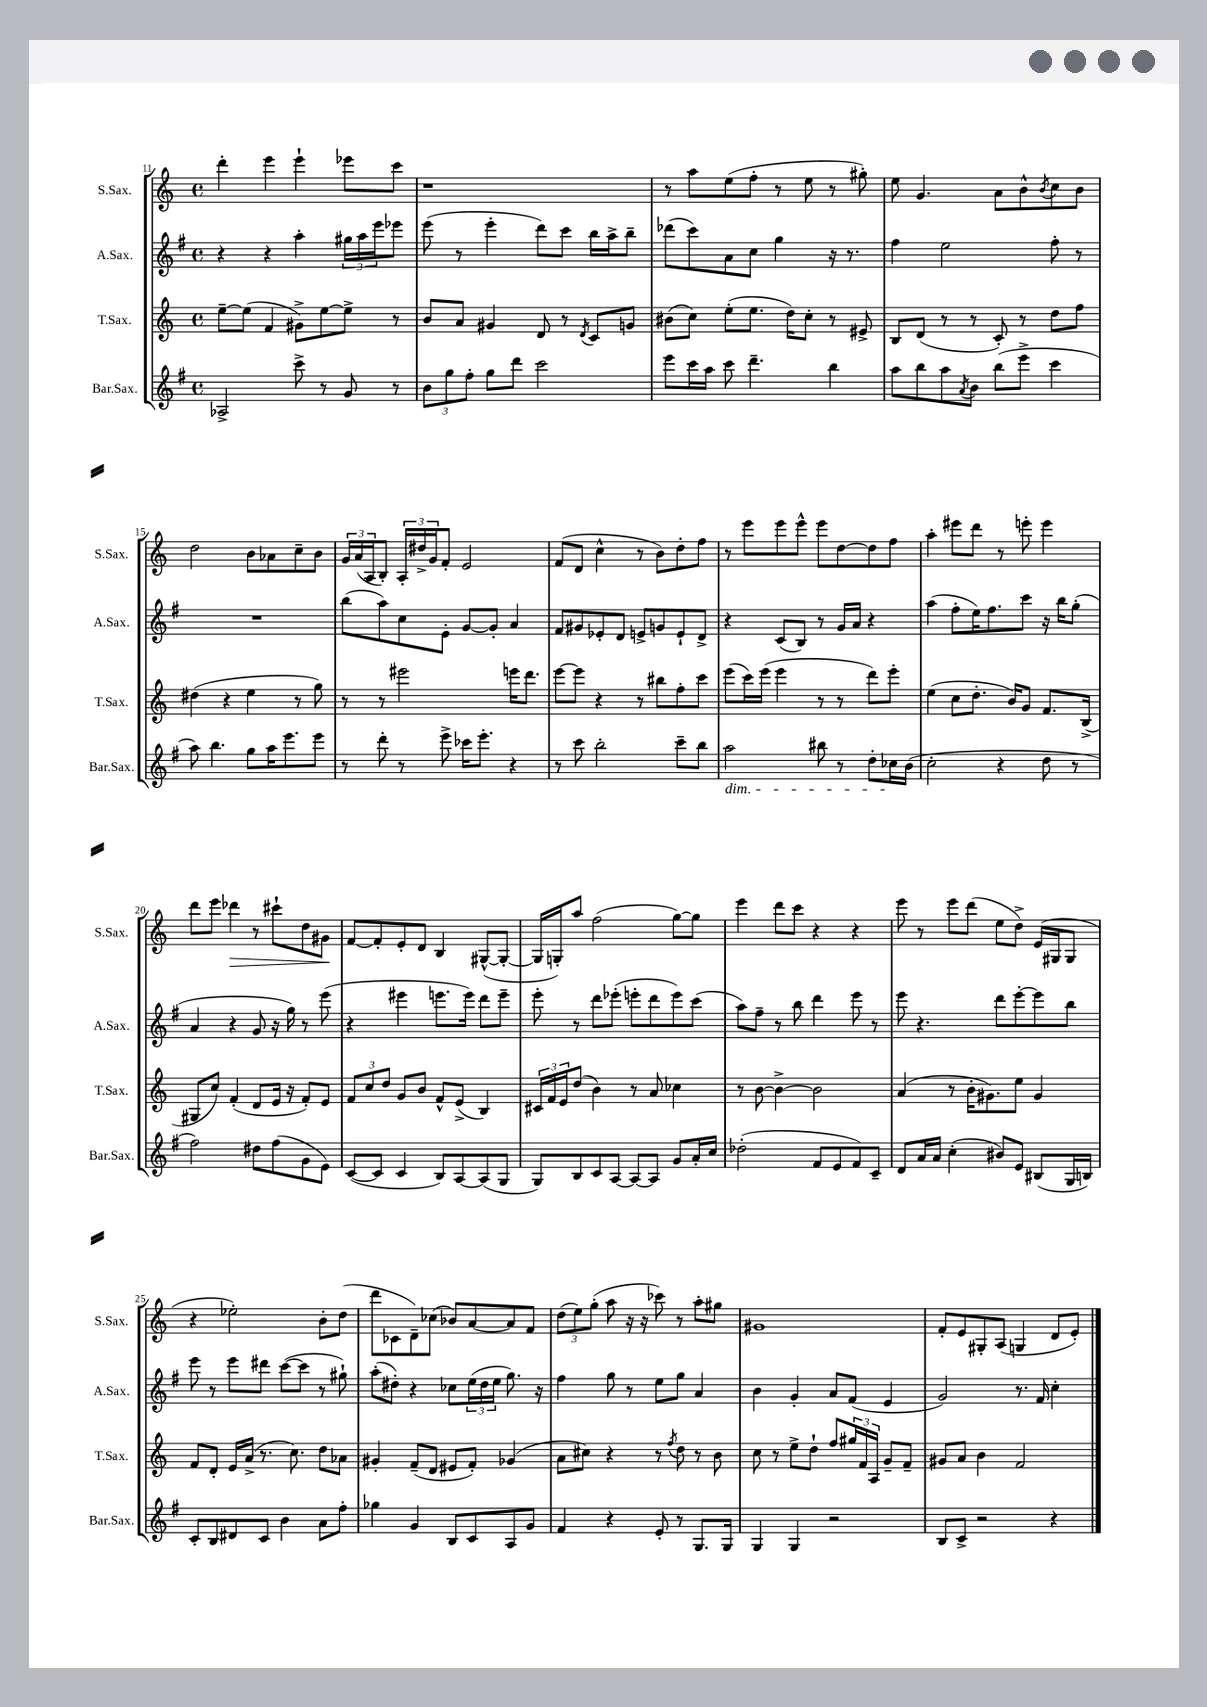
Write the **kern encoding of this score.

**kern	**kern	**kern	**kern	**dynam
*part4	*part3	*part2	*part1	*part1
*staff4	*staff3	*staff2	*staff1	*staff1
*I"Bar.Sax.	*I"T.Sax.	*I"A.Sax.	*I"S.Sax.	*
*I'Bar.Sax.	*I'T.Sax.	*I'A.Sax.	*I'S.Sax.	*
*clefG2	*clefG2	*clefG2	*clefG2	*
*k[f#]	*k[]	*k[f#]	*k[]	*
*M4/4	*M4/4	*M4/4	*M4/4	*
*met(c)	*met(c)	*met(c)	*met(c)	*
=11	=11	=11	=11	=11
2A-X^/	[8ee~\L	4r	4ddd'\	.
.	(8ee\J]	.	.	.
.	4f/	4r	4eee\	.
8ccc^\	8g#X^\L)	4aa'\	4eee`\	.
8r	[8ee\	.	.	.
8g/	8ee^\J]	24gg#X\LL	8eee-X\L	.
.	.	24aa\	.	.
.	.	24eee\J	.	.
8r	8r	8eee-X\J	8ccc\J	.
=12	=12	=12	=12	=12
12b\L	8b/L	(8eee\	1r	.
12gg\	.	.	.	.
.	8a/J	8r	.	.
12ff#'\J	.	.	.	.
8gg\L	4g#X/	4eee'\	.	.
8ddd\J	.	.	.	.
2ccc\	8d/	8ddd\L)	.	.
.	8r	8ccc\J	.	.
.	8qd/	.	.	.
.	8c/L	16bb\LL	.	.
.	.	16aa^\J	.	.
.	8gn/J	8bb~\J	.	.
=13	=13	=13	=13	=13
8eee\L	(8b#X\L	(8ddd-X\L	8r	.
16ccc\L	8cc\J)	8ccc\)	8aa\L	.
16aa\JJ	.	.	.	.
8ccc\	(8ee'\L	8a\	(8ee\	.
4.ddd~\	8.ee\J	8cc\J	8ff'\J	.
.	.	4gg\	8r	.
.	16dd\KL)	.	.	.
.	8cc'\J	.	8ee\	.
4bb\	8r	16r	8r	.
.	.	8.r	.	.
.	8e#X^/	.	8gg#X'\)	.
=14	=14	=14	=14	=14
8aa\L	8B/L	4ff#\	8ee\	.
8bb\	(8d/J	.	4.g/	.
8aa\	8r	2ee\	.	.
8qa/	.	.	.	.
8b\J	8r	.	.	.
(8bb\L	8c'/)	.	8a\L	.
8eee^\J	8r	.	8b^^\	.
.	.	.	8qb/	.
4ccc\	8dd\L	8ff#'\	8cc\	.
.	8ff\J	8r	8b\J	.
!!LO:LB:g=z
=15	=15	=15	=15	=15
8aa\)	(4dd#X\	1r	2dd\	.
4.bb\	.	.	.	.
.	4r	.	.	.
8gg\L	4ee\	.	8b\L	.
16aa\K	.	.	8a-X\	.
8.eee\	.	.	.	.
.	8r	.	8cc~\	.
8eee\J	8gg\)	.	8b\J	.
=16	=16	=16	=16	=16
8r	8r	(8bb\L	24g/LL	.
.	.	.	(24a/	.
.	.	.	24A/J	.
8ddd'\	8r	8aa\)	8B'/J)	.
8r	2eee#X\	8cc\	24A'/LL	.
.	.	.	24dd#X^/	.
.	.	.	24g/J	.
8eee^\	.	8e'\J	8f'/J	.
16ccc-X\KL	.	[8g/L	2e/	.
8.eee'\J	.	.	.	.
.	.	8g'/J]	.	.
4r	16eeen\KL	4a/	.	.
.	8.ddd\J	.	.	.
=17	=17	=17	=17	=17
8r	[8eee\L	8f#/L	(8f/L	.
8ccc\	8eee\J]	8g#X/	8d/J	.
2bb'\	4r	8e-X'/	4cc^^\	.
.	.	8d/J	.	.
.	8r	8en^/L	8r	.
.	8bb#X\L	8gn/	8b\L)	.
8ccc~\L	8ff'\	8e`/	8dd'\	.
8bb\J	8ccc\J	8d^/J	8ff\J	.
=18	=18	=18	=18	=18
!LO:TX:b:i:t=dim.	!	!	!	!
2aa\	(8eee\L	4r	8r	.
.	16ccc\L)	.	8eee\L	.
.	(16eee\JJ	.	.	.
.	4eee\	(8c/L	8eee\	.
.	.	8B/J)	8eee^^\J	.
8bb#X\	8r	8r	8eee\L	.
8r	8r	16g/LL	[8dd\	.
.	.	16a/JJ	.	.
8dd'\L	8ddd\L)	4r	8dd\]	.
16cc-X\L	8eee'\J	.	8ff\J	.
(16b\JJ	.	.	.	.
=19	=19	=19	=19	=19
2cc'\	(4ee\	(4aa\	4aa'\	.
.	8cc\L	8ff#'\L	8eee#X\L	.
.	8.dd'\J	16ee\K)	8ddd\J	.
.	.	8.ff#\	.	.
4r	.	.	8r	.
.	16b/KL)	.	.	.
.	8g/J	8ccc\J	8eeen'\	.
8dd\	8.f/L	16r	4eee\	.
.	.	16bb\KL	.	.
8r	.	(8gg'\J	.	.
.	(16B^/Jk	.	.	.
!!LO:LB:g=z
=20	=20	=20	=20	=20
2ff#\)	8G#X/L	4a/	8ddd\L	.
.	8cc/J)	.	8eee\J	.
!	!	!	!	!LO:HP:b
.	(4f'/	4r	4ddd-X\	>
8dd#X\L	8d/L	8g/	8r	.
(8ff#\	16e/Jk	16r	8ccc#X`\L	.
.	16r	16gg\)	.	.
8g\	8f'/L)	8r	8dd\	.
8e\J)	8e/J	(8eee\	8g#X\J	.
.	.	.	.	]
=21	=21	=21	=21	=21
([8c/L	12f/L	4r	[8f/L	.
.	12cc/	.	.	.
8c/J]	.	.	8f'/]	.
.	12dd/J	.	.	.
4c/	8g/L	4eee#X\	8e'/	.
.	8b/J	.	8d/J	.
8B/L)	8f^^/L	8.eeen\L	4B/	.
[8A/	(8e^/J	.	.	.
.	.	16eee\Jk)	.	.
(8A/]	4B/)	8ddd\L	([8G#X^^/L	.
8G/J	.	8eee~\J	8G#'/J_	.
=22	=22	=22	=22	=22
8G/L)	24c#X/LL	8eee'\	16G#/LL]	.
.	24f/	.	.	.
.	.	.	16Gn'/J)	.
.	24e/J	.	.	.
8B/	(8dd/J	8r	8aa/J	.
8c/	4b\)	8ddd\L	(2ff\	.
[8A/J	.	(8eee-X'\J	.	.
8A/L_	8r	8eeen'\L	.	.
8A/J]	8a/	8ddd\	.	.
8g/L	4cc-X\	8eee\)	[8gg\L)	.
16a'/L	.	(8ccc\J	8gg\J]	.
16cc/JJ	.	.	.	.
=23	=23	=23	=23	=23
(2dd-X'\	8r	8aa\L)	4eee\	.
.	[8b\	8ff#~\J	.	.
.	4b^\_	8r	8ddd\L	.
.	.	8bb\	8ccc\J	.
8f#/L	2b\]	4ddd\	4r	.
8e/	.	.	.	.
8f#/)	.	8eee\	4r	.
8c~/J	.	8r	.	.
=24	=24	=24	=24	=24
8d/L	(4a/	8eee\	8eee\	.
16a/L	.	4.r	8r	.
16a/JJ	.	.	.	.
(4cc'\	8r	.	8eee\L	.
.	16b'\KL	.	(8ddd\J	.
.	8.g#X\)	.	.	.
8b#X/L)	.	8ddd\L	8ee\L	.
8e/J	8ee\J	[8eee'\	8dd^\J)	.
(8B#X/L	4g#/	8eee\]	(16e/LL	.
.	.	.	16G#X/J	.
16G/L	.	8bb\J	8G#/J	.
16Bn/JJ)	.	.	.	.
!!LO:LB:g=z
=25	=25	=25	=25	=25
8c'/L	8f/L	8eee\	4r	.
8B/	8d'/J	8r	.	.
8d#X/	16e/LL	8eee\L	2ee-X'\)	.
.	(16a^/JJ	.	.	.
8c/J	8.r	8ddd#X\J	.	.
4b\	.	([8ccc\L	.	.
.	8.cc\)	.	.	.
.	.	8ccc\J]	.	.
8a\L	8dd\L	8r	8b'\L	.
8ff#'\J	8a-X\J	8gg#X`\)	(8dd\J	.
=26	=26	=26	=26	=26
4gg-X\	4g#X'/	(8aa'\L	8ddd\L	.
.	.	8dd#X'\J)	8c-X\	.
4g/	(8f~/L	4r	8d~\)	.
.	8d/J	.	(8cc-X\J	.
8B/L	8e#X/L	8cc-X\L	8b-X/L)	.
8c/	8f'/J)	(24ee\L	[8a/	.
.	.	24dd#\	.	.
.	.	24ee\JJ	.	.
8A/	(4g-X/	8.gg\)	8a/]	.
8g/J	.	.	8f/J	.
.	.	16r	.	.
=27	=27	=27	=27	=27
4f#/	8a\L	4ff#\	(12dd\L	.
.	.	.	12ee\)	.
.	8cc#X\J)	.	.	.
.	.	.	(12gg'\J	.
4r	4r	8gg\	8aa\	.
.	.	8r	16r	.
.	.	.	16r	.
8e'/	8r	8ee\L	8ccc-X\)	.
.	8qff/	.	.	.
8r	8dd\	8gg\J	8r	.
8.G/L	8r	4a/	8aa'\L	.
.	8b\	.	8gg#X\J	.
16G/Jk	.	.	.	.
=28	=28	=28	=28	=28
4G/	8cc\	4b\	1g#X	.
.	8r	.	.	.
4G/	8ee^\L	4g'/	.	.
.	8dd`\J	.	.	.
2r	8ff/L	8a/L	.	.
.	24gg#X/L	(8f#/J	.	.
.	24f/	.	.	.
.	24A/JJ	.	.	.
.	8g~/L	4e/	.	.
.	8f~/J	.	.	.
=29	=29	=29	=29	=29
8B/L	8g#X/L	2g/)	8f'/L	.
8c^/J	8a/J	.	8e/	.
2r	4b\	.	8G#X'/	.
.	.	.	(8A/J	.
.	2f/	8.r	4Gn/	.
.	.	16f#/	.	.
4r	.	4cc'\	8d/L	.
.	.	.	8e'/J)	.
==	==	==	==	==
*-	*-	*-	*-	*-
